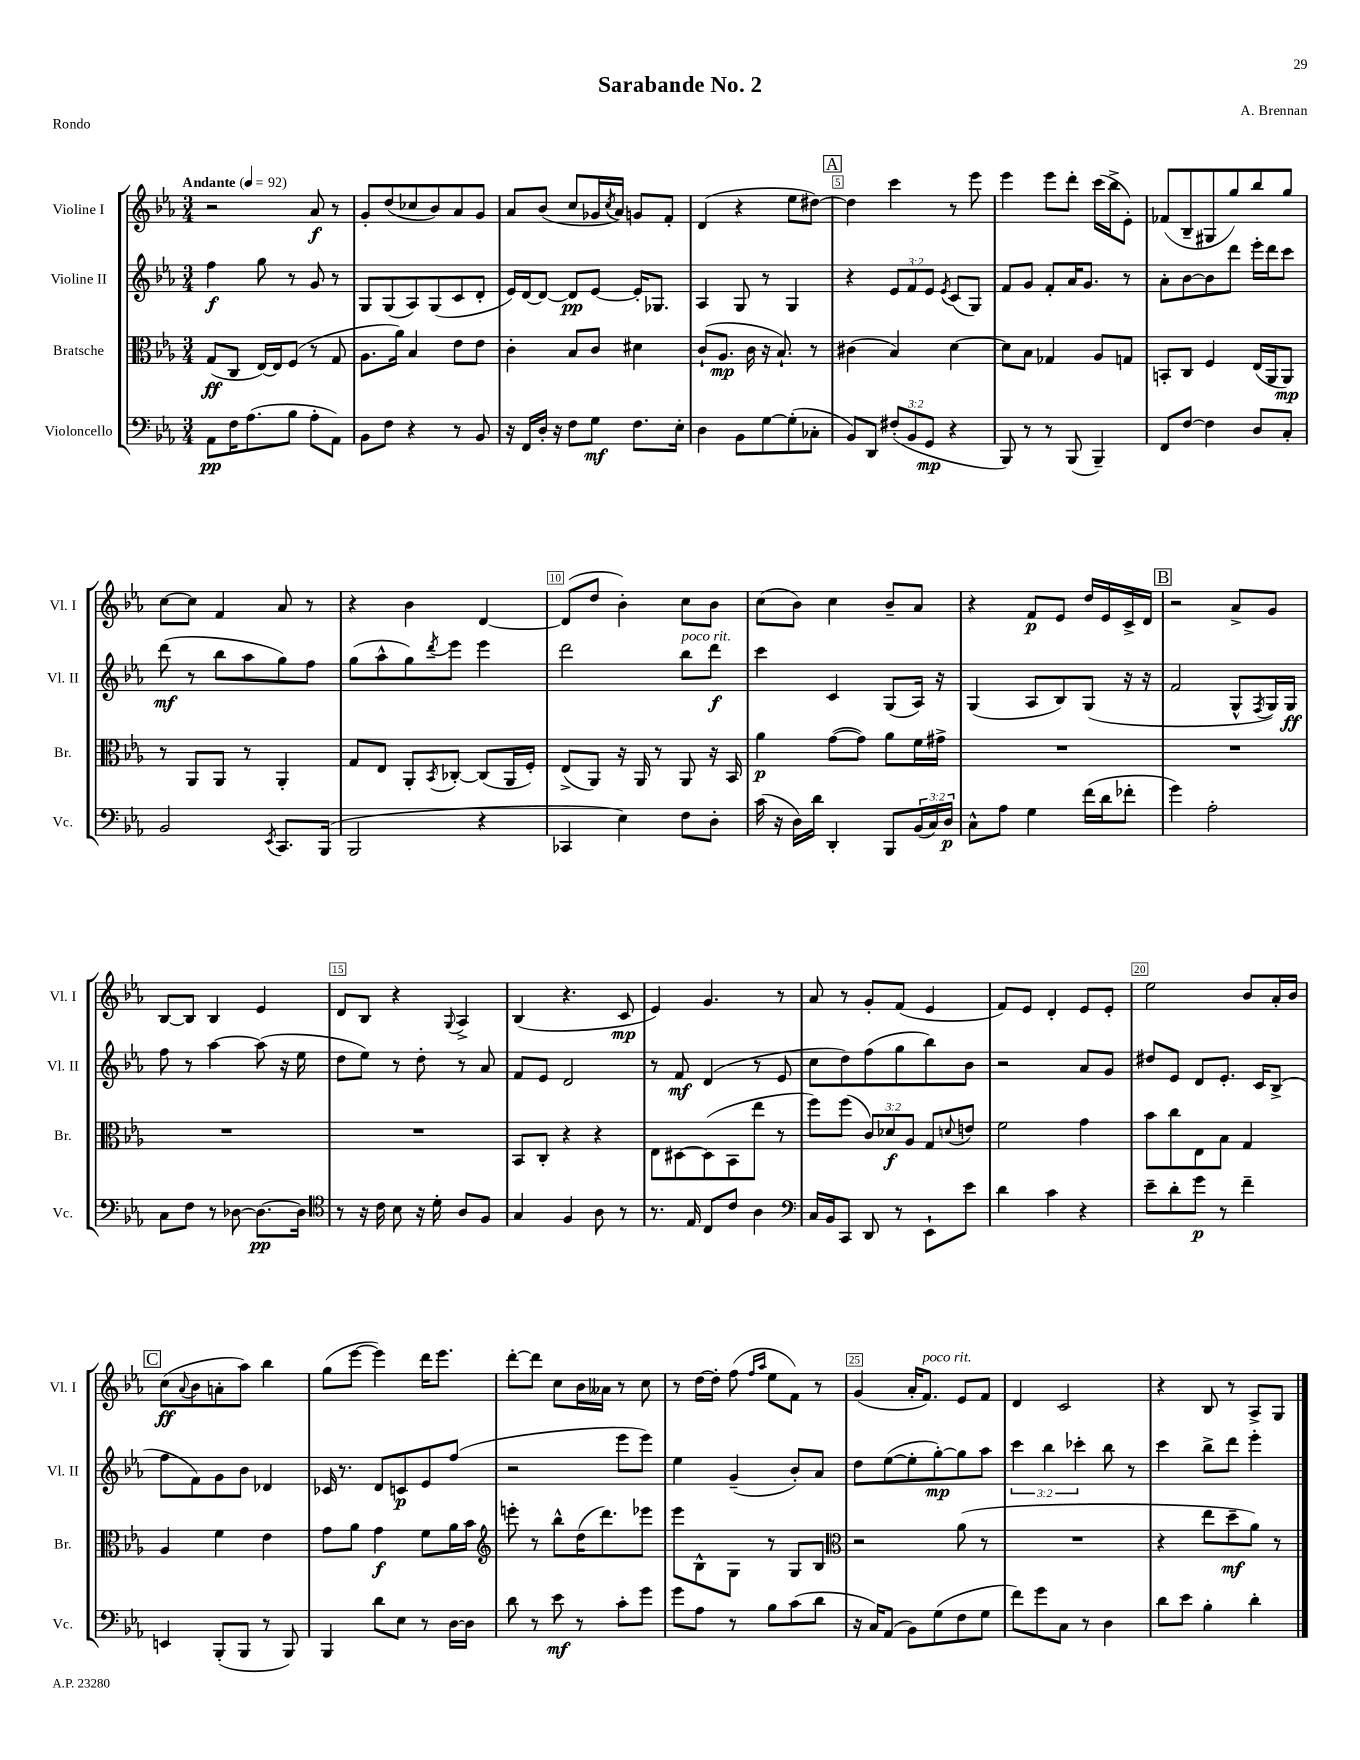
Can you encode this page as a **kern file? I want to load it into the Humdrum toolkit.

**kern	**kern	**kern	**kern
*staff4	*staff3	*staff2	*staff1
*clefF4	*clefC3	*clefG2	*clefG2
*k[b-e-a-]	*k[b-e-a-]	*k[b-e-a-]	*k[b-e-a-]
*M3/4	*M3/4	*M3/4	*M3/4
*MM92	*MM92	*MM92	*MM92
8AA-\L	(8G/L	4ff\	2r
16F\K	8C/J	.	.
(8.A-\	.	.	.
.	[16E-/LL)	8gg\	.
.	16E-/]J	.	.
8B-\J	(8F/J	8r	.
8A-'\L	8r	8g/	8a-/
8AA-\J)	8G/	8r	8r
=	=	=	=
8BB-\L	8.A-\L	8G/L	8g'/L
8F\J	.	(8G/	(8dd/
.	16a-\Jk)	.	.
4r	4B-/	8A-/)	8cc-/
.	.	(8G/	8b-/)
8r	8e-\L	8c/	8a-/
8BB-/	8e-\J	8d'/J	8g/J
=	=	=	=
16r	4c'\	16e-/LL)	8a-/L
16FF/LL	.	[16d/J	.
16D'/JJ	.	8d/_J	(8b-/J
16r	.	.	.
8F\L	8B-/L	8d/]L	8cc/L
8G\J	8c/J	[8e-/J	16g-/L
.	.	.	8qcc/
.	.	.	16a-/JJ)
8.F\L	4d#\	16e-'/]LK	8g/L
.	.	8.G-/J	.
.	.	.	8f'/J
16E-'\Jk	.	.	.
=	=	=	=
4D\	(8c`/L	4A-/	(4d/
.	8.A-/J	.	.
8BB-\L	.	8G/	4r
.	16c\	.	.
[8G\	16r	8r	.
.	8.B-`/)	.	.
(8G'\]	.	4G/	8ee-\L
8C-'\J	8r	.	[8dd#\J)
=	=	=	=
8BB-/L)	(4c#\	4r	4dd#\]
8DD/J	.	.	.
(12F#'/L	4B-/)	12e-/L	4ccc\
12BB-/	.	12f/	.
12GG/J	.	12e-/J	.
.	.	8qe-/	.
4r	[4d\	(8c/L	8r
.	.	8G/J)	8eee-\
=	=	=	=
8BBB-/)	8d\]L	8f/L	4eee-\
8r	8B-\J	8g/J	.
8r	4G-/	8f'/L	8eee-\L
(8BBB-/	.	16a-/K	8ddd'\J
.	.	8.g/J	.
4BBB-~/)	8A-/L	.	(16ccc\LL
.	.	.	16bb-^\J
.	8G/J	8r	8e-'\J)
=	=	=	=
8FF/L	8BB'/L	8a-'\L	(8f-/L
[8F/J	8C/J	[8b-\	8B-~/
4F\]	4F/	8b-\]	8G#/
.	.	8ddd\J	8gg/)
8D/L	(16E-/LL	16eee-'\LL	8bb-/
.	16AA-/J	16ddd\J	.
8C'/J	8AA-/J)	8ccc\J	8gg/J
=	=	=	=
2BB-/	8r	(8ddd\	[8cc\L
.	8AA-/L	8r	8cc\]J
.	8AA-/J	8bb-\L	4f/
.	8r	8aa-\	.
8qEE-/	.	.	.
8.CC/L	4AA-'/	8gg\)	8a-/
.	.	8ff\J	8r
(16BBB-/Jk	.	.	.
=	=	=	=
2BBB-/	8G/L	(8gg\L	4r
.	8E-/J	8aa-^^\	.
.	8AA-'/L	8gg\)	4b-\
.	8qBB-/	8qddd/	.
.	[8C-'/J	8eee-\J	.
4r	(8C-/]L	4eee-\	[4d/
.	16AA-/L	.	.
.	16F'/JJ)	.	.
=	=	=	=
4CC-/	(8E-^/L	2ddd\	(8d/]L
.	8AA-/J)	.	8dd/J
4E-\)	16r	.	4b-'\)
.	16AA-/	.	.
.	8r	.	.
8F\L	8AA-/	8bb-\L	8cc\L
8D'\J	16r	8ddd\J	8b-\J
.	16BB-/	.	.
=	=	=	=
(16c\	4a-\	4ccc\	(8cc\L
16r	.	.	.
16D\LL)	.	.	8b-\J)
16d\JJ	.	.	.
4DD'/	([8g\L	4c/	4cc\
.	8g\]J)	.	.
8BBB-/L	8a-\L	(8G/L	8b-~/L
(24BB-/L	16f\L	16A-/Jk)	8a-/J
24C/)	.	.	.
.	16g#^\JJ	16r	.
24D/JJ	.	.	.
=	=	=	=
8C^^\L	2.r	(4G/	4r
8A-\J	.	.	.
4G\	.	8A-/L	8f/L
.	.	8B-/)	8e-/J
(16f\LL	.	(8G/J	16dd/LL
16d\J	.	.	16e-/
8f-'\J	.	16r	16c^/
.	.	16r	16d/JJ
=	=	=	=
4g\)	2.r	2f/	2r
2A-'\	.	.	.
.	.	8G^^/L	8a-^/L
.	.	8qF/	.
.	.	16G/L)	8g/J
.	.	16G/JJ	.
=	=	=	=
8C\L	2.r	8ff\	[8B-/L
8F\J	.	8r	8B-/]J
8r	.	[4aa-\	4B-/
[8D-\	.	.	.
8.D-\_L	.	(8aa-\]	4e-/
.	.	16r	.
16D-\]Jk	.	16ee-\	.
=	=	=	=
*clefC4	*	*	*
8r	2.r	8dd\L	8d/L
16r	.	8ee-\J)	8B-/J
16c\	.	.	.
8B-\	.	8r	4r
16r	.	8dd'\	.
16d'\	.	.	.
.	.	.	8qqG/
8A-/L	.	8r	4A-^/
8F/J	.	8a-/	.
=	=	=	=
4G/	8BB-/L	8f/L	(4B-/
.	8C'/J	8e-/J	.
4F/	4r	2d/	4.r
8A-\	4r	.	.
8r	.	.	8c/
=	=	=	=
8.r	8E-\L	8r	4e-/)
.	[8D#\	8f/	.
16E-/	.	.	.
8C/L	(8D#\]	(4d/	4.g/
8c/J	8BB-\	.	.
4A-\	8ee-\J	8r	.
.	8r	8e-/	8r
=	=	=	=
*clefF4	*	*	*
16C/LL	8ff\L)	8cc\L	8a-/
16BB-/J	.	.	.
8CC/J	(8ff\J	8dd\)	8r
8DD/	12c/L)	(8ff\	8g'/L
.	12d-/	.	.
8r	.	8gg\	(8f/J
.	12A-/J	.	.
8EE-`\L	8G/L	8bb-\)	4e-/
.	8qqd/	.	.
8e-\J	8e/J	8b-\J	.
=	=	=	=
4d\	2f\	2r	8f/L)
.	.	.	8e-/J
4c\	.	.	4d'/
4r	4g\	8a-/L	8e-/L
.	.	8g/J	8e-'/J
=	=	=	=
8e-~\L	8b-\L	8dd#/L	2ee-\
8d'\	8cc\	8e-/J	.
8g\J	8E-\	8d/L	.
8r	8B-\J	8.e-'/J	.
4f~\	4G/	.	8b-/L
.	.	16c/LK	.
.	.	(8B-^/J	16a-'/L
.	.	.	16b-/JJ
=	=	=	=
4EE/	4A-/	8ff\L	(8cc\L
.	.	.	8qqa-/
.	.	8f\)	8b-\
(8BBB-'/L	4f\	8g\	8a'\
8BBB-/J	.	8b-\J	8aa-\J)
8r	4e-\	4d-/	4bb-\
8BBB-/)	.	.	.
=	=	=	=
4BBB-/	8g\L	16c-/	(8gg\L
.	.	8.r	.
.	8a-\J	.	[8eee-\J
8d\L	4g\	8d/L	4eee-\])
8E-\J	.	8c/	.
8r	8f\L	8e-/	16ddd\LK
.	.	.	8.eee-\J
[16D\LL	16a-\L	(8ff/J	.
16D\]JJ	16b-\JJ	.	.
=	=	=	=
*	*clefG2	*	*
8d\	8eee'\	2r	[8ddd'\L
8r	8r	.	8ddd\]J
8e-\	8bb-^^\L	.	8cc\L
8r	(16dd\K	.	16b-\L
.	8.ddd\)	.	16a--\JJ
8c'\L	.	8eee-\L	8r
8g\J	8eee-\J	8eee-\J)	8cc\
=	=	=	=
8g\L	8eee-\L	4ee-\	8r
8A-\J	8B-^^\	.	[16dd\LL
.	.	.	16dd'\]JJ
8r	8G\J	(4g~/	(8ff\
.	.	.	16qqff/LL
.	.	.	16qqaa-/JJ
8B-\L	8r	.	8ee-\L
(8c\	8G/L	8b-'/L)	8f\J)
8d\J	8B-/J	8a-/J	8r
=	=	=	=
*	*clefC3	*	*
16r	2r	8dd\L	(4g/
16C/LK)	.	.	.
(8AA-/J	.	([8ee-\	.
8BB-\L)	.	8ee-'\]	16a-'/LK
.	.	.	8.f/J)
(8G\	.	[8gg'\)	.
8F\	(8a-\	8gg\]	8e-/L
8G\J	8r	8aa-\J	8f/J
=	=	=	=
8f\L)	2.r	6ccc\	4d/
8g\	.	.	.
.	.	6bb-\	.
8C\J	.	.	2c/
.	.	6ccc-'\	.
8r	.	.	.
4D\	.	8bb-\	.
.	.	8r	.
=	=	=	=
8d\L	4r	4ccc\	4r
8e-\J	.	.	.
4B-'\	8ee-\L	8bb-^\L	8B-/
.	8dd~\	8ddd\J	8r
4d'\	8a-\J)	4eee-'\	8A-^/L
.	8r	.	8G/J
==	==	==	==
*-	*-	*-	*-
